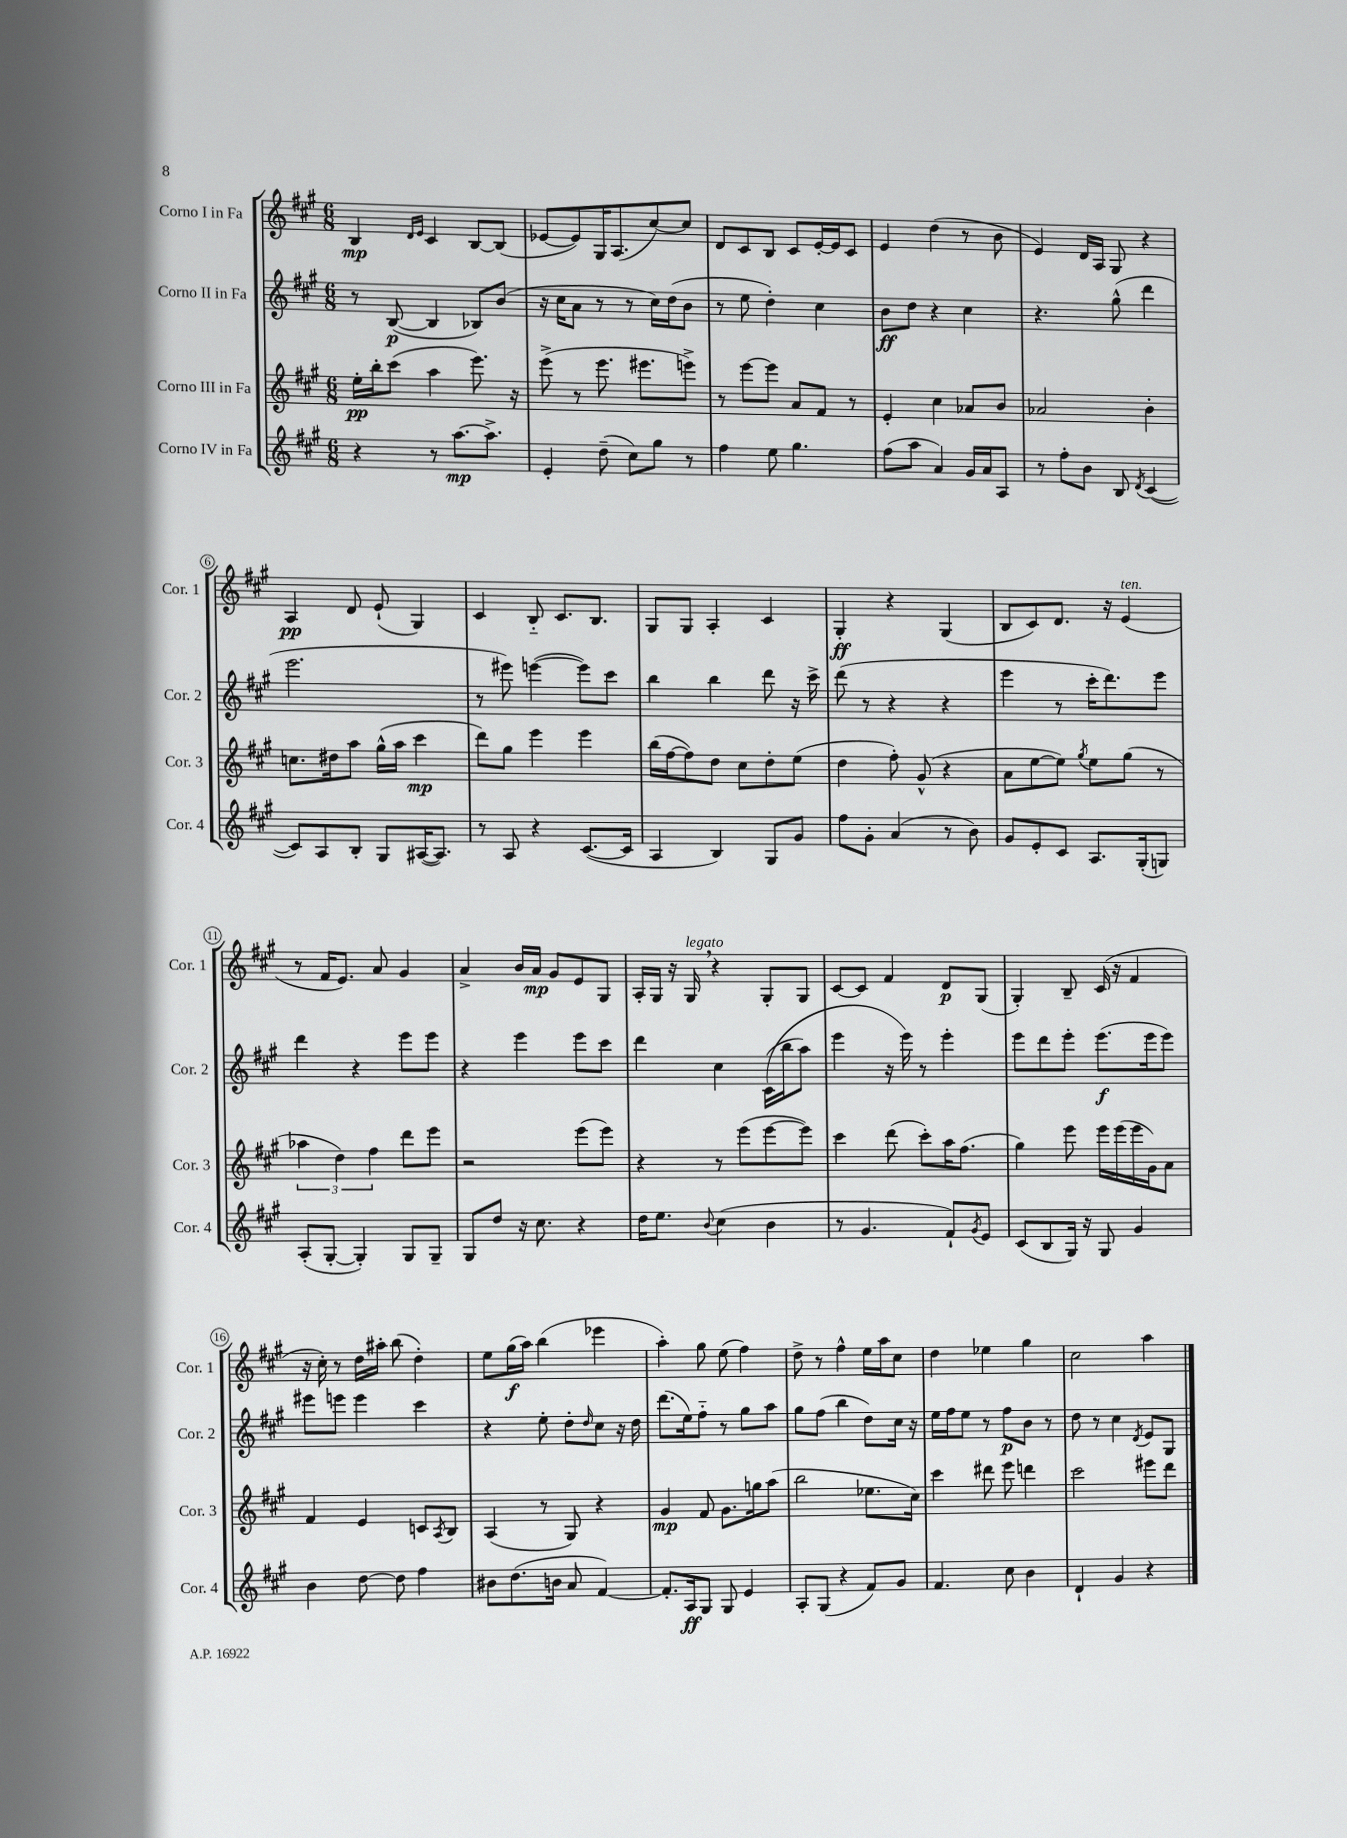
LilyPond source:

<<
\new StaffGroup <<
\new Staff = "s0" \with { instrumentName = "Corno I in Fa" shortInstrumentName = "Cor. 1" } {
    \clef treble \key a \major \numericTimeSignature \time 6/8
    b4\mp \grace { d'16 e'16 } cis'4 b8~ b8( |
    ees'8~ ees'8) gis16 a8.( cis''8~) cis''8 |
    d'8 cis'8 b8 cis'8 e'16~-. e'16 cis'8 |
    e'4 d''4( r8 b'8 |
    e'4) d'16 a16 gis8 r4 |
    a4\pp d'8 e'8-!( gis4) |
    cis'4 b8-_ cis'8. b8. |
    gis8 gis8 a4-. cis'4 |
    gis4-.\ff r4 gis4( |
    b8 cis'8) d'8. r16 e'4^\markup { \italic "ten." }( |
    r8 fis'16 e'8.) a'8 gis'4 |
    a'4-> b'16 a'16\mp gis'8 e'8 gis8 |
    a16-. gis16 r16 gis16^\markup { \italic "legato" } \breathe r4 gis8-. gis8 |
    cis'8~ cis'8 fis'4 d'8\p gis8( |
    gis4-.) b8-- cis'16( r16 fis'4 |
    r16 cis''16-.) r8 d''16 ais''16-. b''8( d''4-.) |
    e''8 gis''16\f( a''16) b''4( ees'''4 |
    a''4-.) gis''8 e''8( fis''4) |
    d''8-> r8 fis''4-^ e''16 a''16 cis''8 |
    d''4 ees''4 gis''4 |
    cis''2 a''4 \bar "|." |
}
\new Staff = "s1" \with { instrumentName = "Corno II in Fa" shortInstrumentName = "Cor. 2" } {
    \clef treble \key a \major \numericTimeSignature \time 6/8
    r8 b8~\p( b4 bes8) b'8( |
    r16 cis''16 a'8 r8 r8 cis''16) d''16( b'8 |
    r8 e''8 d''4-.) cis''4 |
    b'8\ff d''8 r4 cis''4 |
    r4. gis''8-^( d'''4 |
    e'''2. |
    r8 eis'''8) e'''4~( e'''8) cis'''8 |
    b''4 b''4 d'''8 r16 cis'''16-> |
    d'''8( r8 r4 r4 |
    e'''4 r8 cis'''16-. d'''8.) e'''8 |
    d'''4 r4 e'''8 e'''8 |
    r4 e'''4 e'''8 cis'''8 |
    d'''4 cis''4 cis'16(\( b''16 a''8) |
    e'''4 r16 e'''16\) r8 e'''4-. |
    e'''8 d'''8 e'''8-. e'''8.\f( e'''16 e'''8) |
    eis'''8 e'''8 e'''4 cis'''4 |
    r4 e''8-. d''8-. \grace { d''16 } cis''8 r16 d''16 |
    d'''8.( e''16) fis''8-_ r8 gis''8 a''8 |
    gis''8 fis''8( b''4 d''8) cis''16 r16 |
    e''16 fis''16 e''8 r8 fis''8\p b'8 r8 |
    d''8 r8 cis''4 \acciaccatura { d'8 } e'8 gis8 \bar "|." |
}
\new Staff = "s2" \with { instrumentName = "Corno III in Fa" shortInstrumentName = "Cor. 3" } {
    \clef treble \key a \major \numericTimeSignature \time 6/8
    e''16-.\pp b''16-. cis'''8( a''4 e'''8.) r16 |
    e'''8->( r8 e'''8. eis'''8. e'''8->) |
    r8 e'''8~ e'''8 a'8 fis'8 r8 |
    e'4-. cis''4 aes'8 b'8 |
    aes'2 b'4-. |
    c''8. dis''16 a''8 gis''16-^( a''16 cis'''4\mp |
    d'''8) gis''8 e'''4 e'''4 |
    b''16( fis''16~ fis''8) d''8 cis''8 d''8-. e''8( |
    d''4 fis''8-.) gis'8-^( r4 |
    a'8 e''8~ e''8) \acciaccatura { gis''8 } e''8 gis''8( r8 |
    \tuplet 3/2 { aes''4 d''4) fis''4 } d'''8 e'''8 |
    r2 e'''8( e'''8) |
    r4 r8 e'''8( e'''8~ e'''8) |
    cis'''4 d'''8( cis'''8-.) a''16 fis''8.( |
    gis''4) e'''8 e'''16 e'''16( e'''16 gis'16) a'8 |
    fis'4 e'4 c'8 \acciaccatura { a8 } b8 |
    a4( r8 gis8) r4 |
    gis'4\mp fis'8 gis'8. g''16 a''8( |
    b''2 ees''8. cis''16) |
    cis'''4 dis'''8 e'''8 d'''4 |
    cis'''2 eis'''8 d'''8 \bar "|." |
}
\new Staff = "s3" \with { instrumentName = "Corno IV in Fa" shortInstrumentName = "Cor. 4" } {
    \clef treble \key a \major \numericTimeSignature \time 6/8
    r4 r8 a''8.~\mp a''8.-> |
    e'4-. d''8--( cis''8) gis''8 r8 |
    fis''4 e''8 gis''4. |
    fis''8( a''8 a'4) gis'16 a'16 a8 |
    r8 fis''8-. b'8 b8 \acciaccatura { d'8 } cis'4~( |
    cis'8) a8 b8-. gis8 ais16~( ais8.) |
    r8 a8 r4 cis'8.~( cis'16 |
    a4 b4) gis8 gis'8 |
    fis''8 gis'8-. a'4( r8 b'8) |
    gis'8 e'8-. cis'8 a8. gis16-.( g8) |
    a8-.( gis8~-. gis4-.) gis8 gis8-- |
    gis8 d''8 r16 cis''8. r4 |
    d''16 e''8. \appoggiatura { b'8 } cis''4( b'4 |
    r8 gis'4. fis'8-!) \acciaccatura { gis'8 } e'8 |
    cis'8( b8 gis16) r16 gis8 gis'4 |
    b'4 d''8~ d''8 fis''4 |
    bis'8 d''8.( b'16 a'8 fis'4~) |
    fis'8.-. a16\ff gis8 gis8 e'4 |
    a8-. gis8( r4 fis'8) gis'8 |
    fis'4. cis''8 b'4 |
    d'4-! gis'4 r4 \bar "|." |
}
>>
>>
\layout { \context { \Score \override BarNumber.stencil = #(make-stencil-circler 0.1 0.3 ly:text-interface::print) } }
